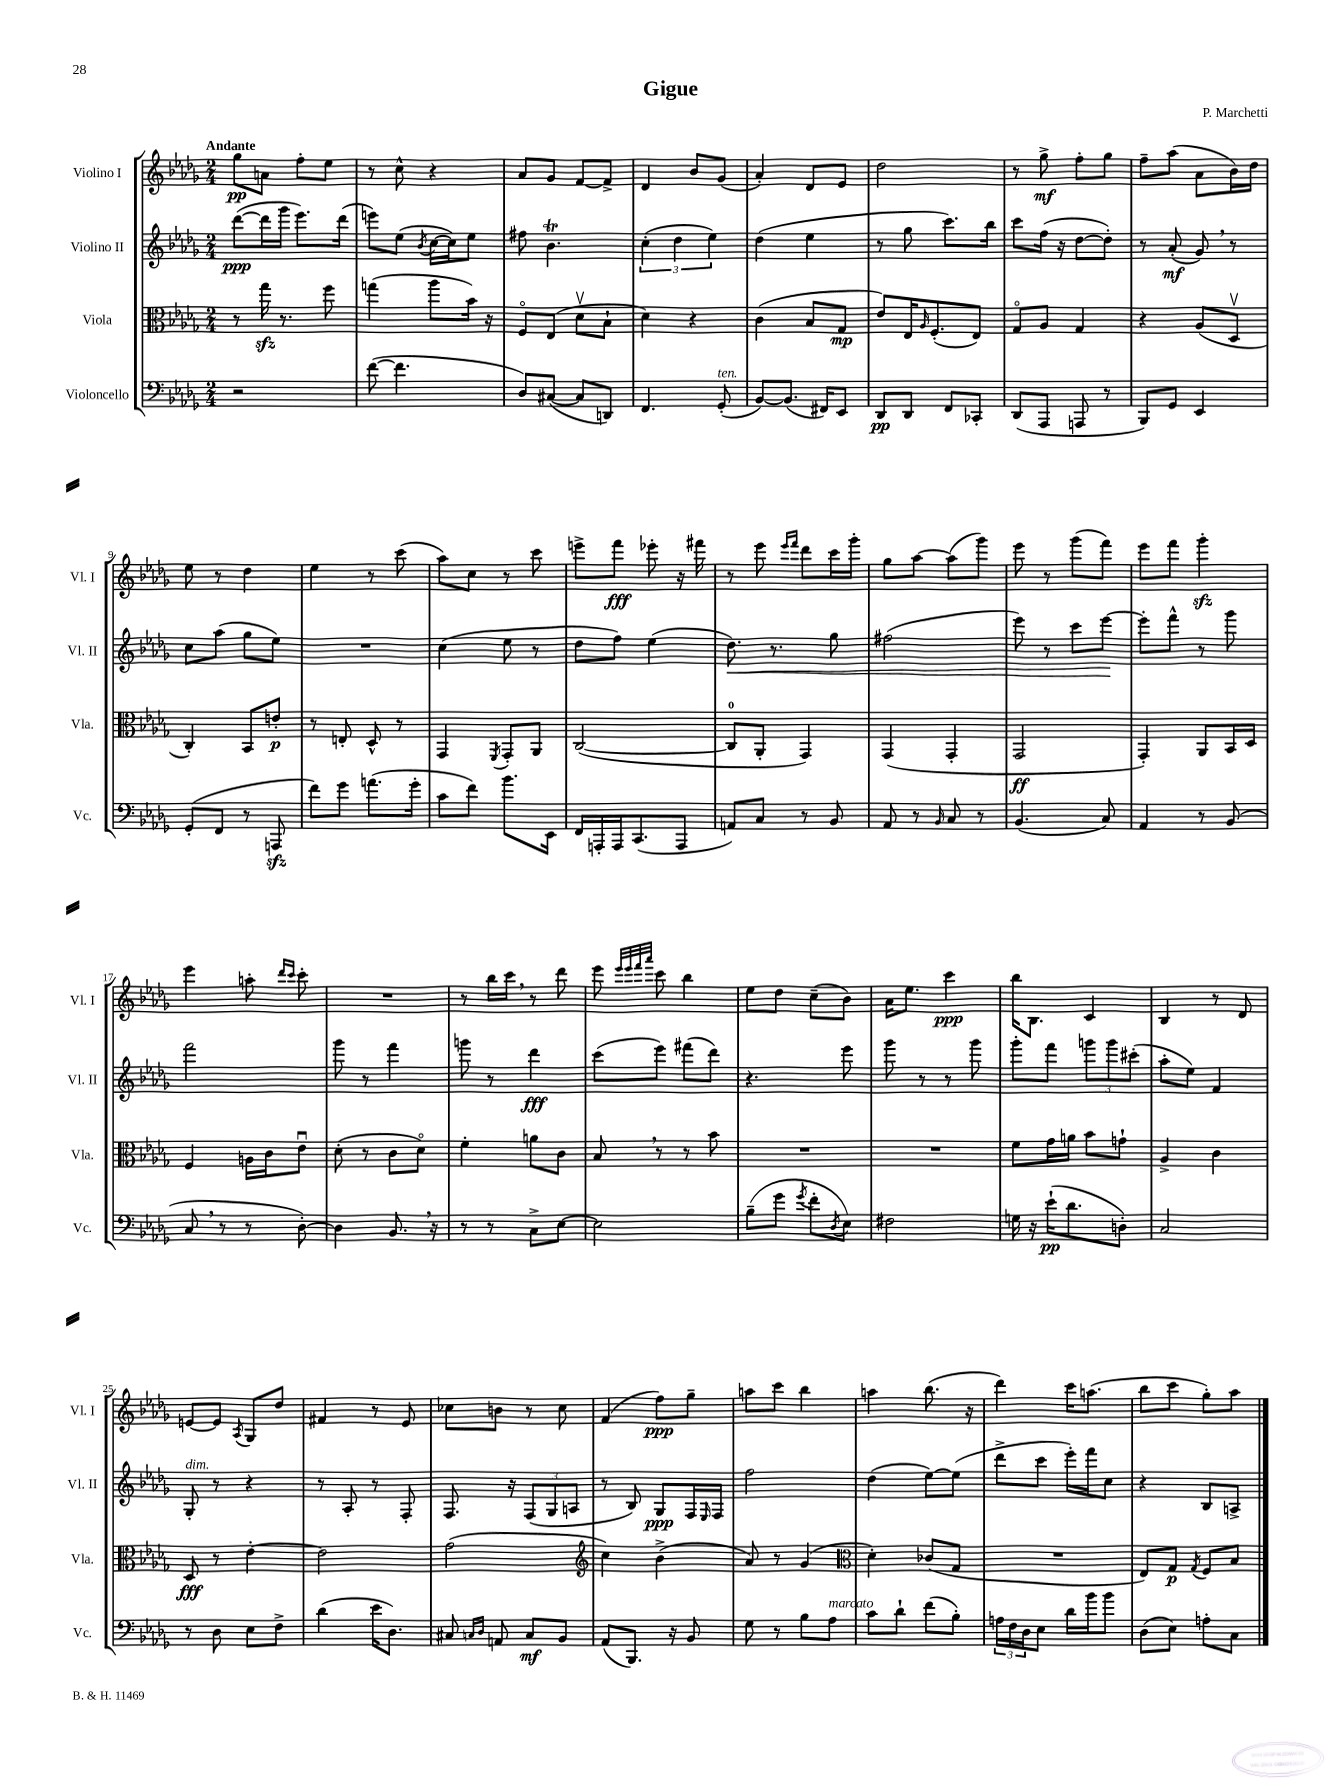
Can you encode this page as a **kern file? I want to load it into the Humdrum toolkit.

**kern	**kern	**kern	**kern
*staff4	*staff3	*staff2	*staff1
*clefF4	*clefC3	*clefG2	*clefG2
*k[b-e-a-d-g-]	*k[b-e-a-d-g-]	*k[b-e-a-d-g-]	*k[b-e-a-d-g-]
*M2/4	*M2/4	*M2/4	*M2/4
2r	8r	([8ddd-	8gg-
.	16gg-	16ddd-]	8a
.	8.r	16ggg-	.
.	.	8.eee-)	8ff'
.	8ff	.	8ee-
.	.	(16ddd-	.
=	=	=	=
([8f	(4gg	8eee)	8r
4.f]	.	(8ee-	8cc^^
.	.	8qb-	.
.	8aa-	[16cc	4r
.	.	16cc])	.
.	16b-)	8ee-	.
.	16r	.	.
=	=	=	=
8D-)	8Fo	8ff#	8a-
([8C#	(8E-	4.b-	8g-
8C#]	8d-v	.	[8f
8DD)	8B-`	.	8f^]
=	=	=	=
4.FF	4d-)	(6cc'	4d-
.	.	6dd-	.
.	4r	.	8b-
.	.	6ee-)	.
(8GG-'	.	.	(8g-
=	=	=	=
[8BB-)	(4c	(4dd-	4a-')
(8.BB-]	.	.	.
.	8B-	4ee-	8d-
16FF#)	.	.	.
8EE-	8G-	.	8e-
=	=	=	=
8DD-	8e-)	8r	2dd-
8DD-	16E-	8gg-	.
.	16qqA-	.	.
.	(8.F'	.	.
8FF	.	8.ccc)	.
8CC-'	8E-)	.	.
.	.	16bb-	.
=	=	=	=
(8DD-	8G-o	8ccc	8r
8AAA-	8A-	(16ff	8gg-^
.	.	16r	.
8AAA	4G-	[8dd-	8ff'
8r	.	8dd-'])	8gg-
=	=	=	=
8BBB-)	4r	8r	8ff~
8GG-	.	(8a-'	(8aa-
4EE-	(8A-	8g-)	8a-
.	8D-v	8r	16b-)
.	.	.	16dd-
=	=	=	=
(8GG-'	4C')	8cc	8ee-
8FF	.	(8aa-	8r
8r	8BB-	8gg-	4dd-
8AAA	8e'	8ee-)	.
=	=	=	=
8f)	8r	2r	4ee-
8g-	8E'	.	.
(8.a	8D-^^	.	8r
.	8r	.	(8ccc
16g-'	.	.	.
=	=	=	=
8c	4GG-	(4cc	8aa-)
8f)	.	.	8cc
.	8qFF	.	.
8.b-	8GG-'	8ee-	8r
.	8AA-	8r	8ccc
16EE-	.	.	.
=	=	=	=
16FF	([2C	8dd-	8eee^
16AAA'	.	.	.
16AAA	.	8ff)	8fff
(8.CC	.	.	.
.	.	(4ee-	8eee-'
8AAA	.	.	16r
.	.	.	16fff#
=	=	=	=
8AA)	8C]	8.dd-)	8r
8C	8AA-'	.	8eee-
.	.	8.r	.
.	.	.	16qqeee-
.	.	.	16qqfff
8r	4GG-)	.	8ddd-
8BB-	.	8gg-	16ccc
.	.	.	16ggg-'
=	=	=	=
8AA-	(4GG-	(2ff#	8gg-
8r	.	.	[8aa-
16qqBB-	.	.	.
8C	4GG-'	.	(8aa-]
8r	.	.	8ggg-)
=	=	=	=
(4.BB-	2GG-	8eee-)	8eee-
.	.	8r	8r
.	.	8ccc	(8ggg-
8C)	.	[8eee-	8fff)
=	=	=	=
4AA-	4GG-')	8eee-']	8eee-
.	.	8fff^^	8fff
8r	8AA-	8r	4ggg-'
(8BB-	16BB-	8ggg-	.
.	16D-	.	.
=	=	=	=
8C	4F	2fff	4eee-
8r	.	.	.
8r	16A	.	8aa'
.	16c	.	.
.	.	.	16qqddd-
.	.	.	16qqccc
[8D-')	8e-u	.	8ccc'
=	=	=	=
4D-]	(8d-'	8ggg-	2r
.	8r	8r	.
8.BB-	8c	4fff	.
.	8d-o)	.	.
16r	.	.	.
=	=	=	=
8r	4f'	8ggg	8r
8r	.	8r	16bb-
.	.	.	16ccc
8C^	8a	4ddd-	8r
[8E-	8c	.	8ddd-
=	=	=	=
2E-]	8B-	(8ccc	8eee-
.	.	.	32qqeee-
.	.	.	32qqeee-
.	.	.	32qqfff
.	.	.	32qqaaa-
.	8r	8eee-)	8ccc
.	8r	(8fff#	4bb-
.	8b-	8ddd-)	.
=	=	=	=
(8B-~	2r	4.r	8ee-
8g-	.	.	8dd-
8qg-	.	.	.
8f'	.	.	(8cc~
8qD-	.	.	.
8E-)	.	8eee-	8b-)
=	=	=	=
2F#	2r	8ggg-	16a-
.	.	.	8.ee-
.	.	8r	.
.	.	8r	4ccc
.	.	8ggg-	.
=	=	=	=
16G	8f	8ggg-'	16bb-
16r	.	.	8.B-
(16e-`	16g-	8fff	.
8.d-	16a	.	.
.	8b-	12ggg	4c
.	.	12ggg	.
8D')	8g`	.	.
.	.	(12ccc#'	.
=	=	=	=
2C	4A-^	8aa-'	4B-
.	.	8ee-)	.
.	4c	4f	8r
.	.	.	8d-
=	=	=	=
8r	8D-	8G-'	[8e
8D-	8r	8r	8e]
.	.	.	8qA-
8E-	[4e-'	4r	8G-
8F^	.	.	8dd-
=	=	=	=
(4d-	2e-]	8r	4f#
.	.	8A-'	.
16e-	.	8r	8r
8.D-)	.	.	.
.	.	8F'	8e-
=	=	=	=
8C#	(2g-	8.F	8cc-
16qqC	.	.	.
16qqD-	.	.	.
8AA	.	.	8b
.	.	16r	.
8C	.	(12F	8r
.	.	12G-	.
8BB-	.	.	8cc-
.	.	12A	.
=	=	=	=
*	*clefG2	*	*
(8AA-	4cc)	8r	(4f
8.BBB-)	.	8B-)	.
.	(4b-^	8G-	8ff)
16r	.	.	.
8BB-	.	16F	8gg-~
.	.	16qqE-	.
.	.	16F	.
=	=	=	=
8G-	8a-)	2ff	8aa
8r	8r	.	8ccc
8B-	(4g-	.	4bb-
8A-	.	.	.
=	=	=	=
*	*clefC3	*	*
8c	4d-')	(4dd-	4aa
8d-`	.	.	.
(8f	(8c-	[8ee-)	(8.bb-
8B-')	8G-	(8ee-]	.
.	.	.	16r
=	=	=	=
24A	2r	8ddd-^	4ddd-)
24F	.	.	.
24D-	.	.	.
8E-	.	8ccc	.
16d-	.	16eee-')	16ccc
16b-	.	16fff	(8.aa
8b-	.	8cc	.
=	=	=	=
(8D-	8E-)	4r	8bb-
8E-)	8G-	.	8ccc
.	8qG-	.	.
8A'	8F	8B-	8gg-')
8C	8B-	8A^	8aa-
==	==	==	==
*-	*-	*-	*-
